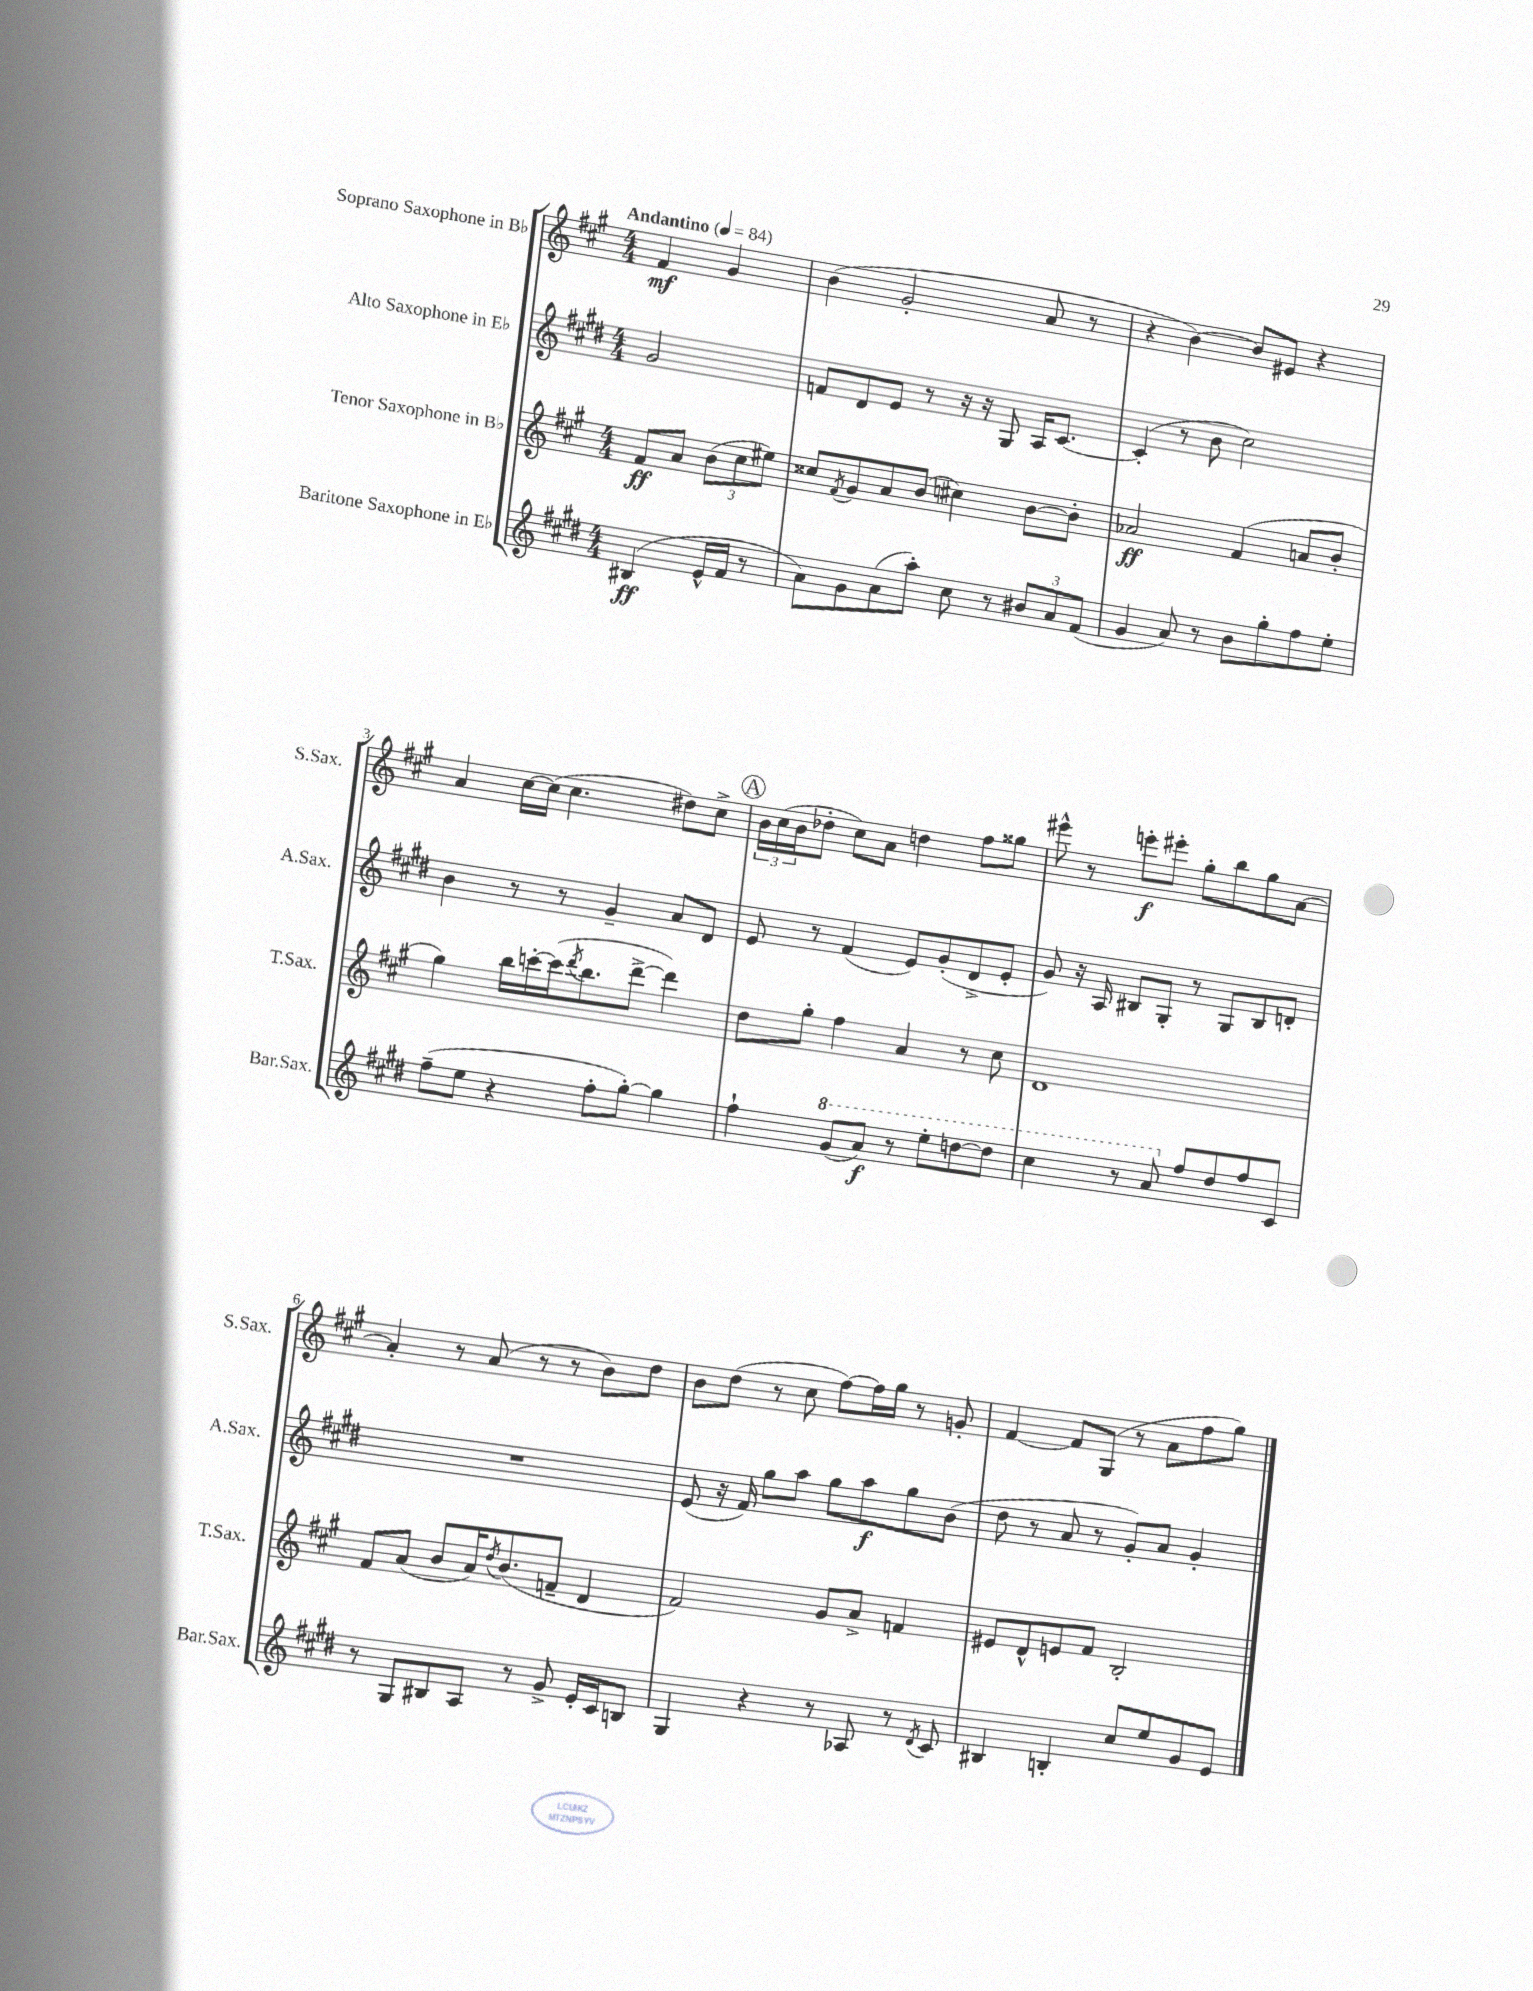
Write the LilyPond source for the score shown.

<<
\new StaffGroup <<
\new Staff = "s0" \with { instrumentName = "Soprano Saxophone in Bb" shortInstrumentName = "S.Sax." } {
    \clef treble \key a \major \numericTimeSignature \time 4/4 \partial 2 \tempo "Andantino" 4 = 84
    fis'4\mf gis'4 |
    b'4( gis'2-. a'8 r8 |
    r4 b'4~) b'8 eis'8 r4 |
    a'4 cis''16~ cis''16( cis''4. dis''8) cis''8-> |
    \mark \markup { \circle "A" } \tuplet 3/2 { b'16 cis''16( b'16 } des''8-. cis''8) a'8 d''4 fis''8 gisis''8 |
    eis'''8-^ r8 e'''8-.\f eis'''8-. gis''8-. b''8 gis''8 a'8~ |
    a'4-. r8 a'8( r8 r8 b'8) d''8 |
    b'8 d''8( r8 cis''8 fis''8~) fis''16 gis''16 r8 g'8-. |
    fis'4~ fis'8 gis8( r8 a'8 fis''8 gis''8) \bar "|." |
}
\new Staff = "s1" \with { instrumentName = "Alto Saxophone in Eb" shortInstrumentName = "A.Sax." } {
    \clef treble \key e \major \numericTimeSignature \time 4/4 \partial 2
    gis'2 |
    f'8 dis'8 e'8 r8 r16 r16 gis8 a16 cis'8.~ |
    cis'4-.( r8 b'8 cis''2) |
    b'4 r8 r8 gis'4-- a'8 dis'8 |
    \mark \markup { \circle "A" } e'8 r8 fis'4( e'8) gis'8-.( dis'8-> e'8-. |
    gis'8) r16 a16 bis8 gis8-. r8 gis8 bis8 d'8-. |
    R1 |
    e'8( r16 fis'16) gis''8 a''8 gis''8 a''8\f gis''8 b'8( |
    dis''8 r8 a'8 r8 gis'8-.) a'8 gis'4-. \bar "|." |
}
\new Staff = "s2" \with { instrumentName = "Tenor Saxophone in Bb" shortInstrumentName = "T.Sax." } {
    \clef treble \key a \major \numericTimeSignature \time 4/4 \partial 2
    fis'8\ff a'8 \tuplet 3/2 { b'8( cis''8 eis''8) } |
    cisis''8 \acciaccatura { fis'8 } gis'8 a'8 b'8( cis''4) b'8~ b'8-. |
    aes'2\ff fis'4( a'8 b'8-. |
    gis''4) b''16 c'''16~-. c'''16( \acciaccatura { d'''8 } b''8. d'''8~-> d'''4) |
    \mark \markup { \circle "A" } d''8 gis''8-. fis''4 a'4 r8 cis''8 |
    d'1 |
    fis'8 a'8( b'8 a'16) \acciaccatura { d''8 } b'8.( f'8-- d'4 |
    fis'2) gis'8 a'8-> f'4 |
    eis'8 d'8-^ e'8 fis'8 b2-. \bar "|." |
}
\new Staff = "s3" \with { instrumentName = "Baritone Saxophone in Eb" shortInstrumentName = "Bar.Sax." } {
    \clef treble \key e \major \numericTimeSignature \time 4/4 \partial 2
    bis4\ff( e'16-^ fis'16 r8 |
    a'8) gis'8 a'8( a''8-.) cis''8 r8 \tuplet 3/2 { bis'8 a'8 fis'8( } |
    gis'4 a'8) r8 b'8 gis''8-. fis''8 e''8-. |
    fis''8--( e''8 r4 fis''8-. gis''8~-.) gis''4 |
    \mark \markup { \circle "A" } fis''4-! \ottava #1 gis''8( a''8\f) r8 e'''8-. d'''8~ d'''8 |
    cis'''4 r8 a''8 \ottava #0 fis''8 dis''8 fis''8 cis'8 |
    r8 gis8 bis8 a8 r8 gis'8-> e'16-. cis'16 b8 |
    gis4 r4 r8 aes8 r8 \acciaccatura { dis'8 } cis'8 |
    bis4 b4-. cis''8 e''8 gis'8 e'8 \bar "|." |
}
>>
>>
